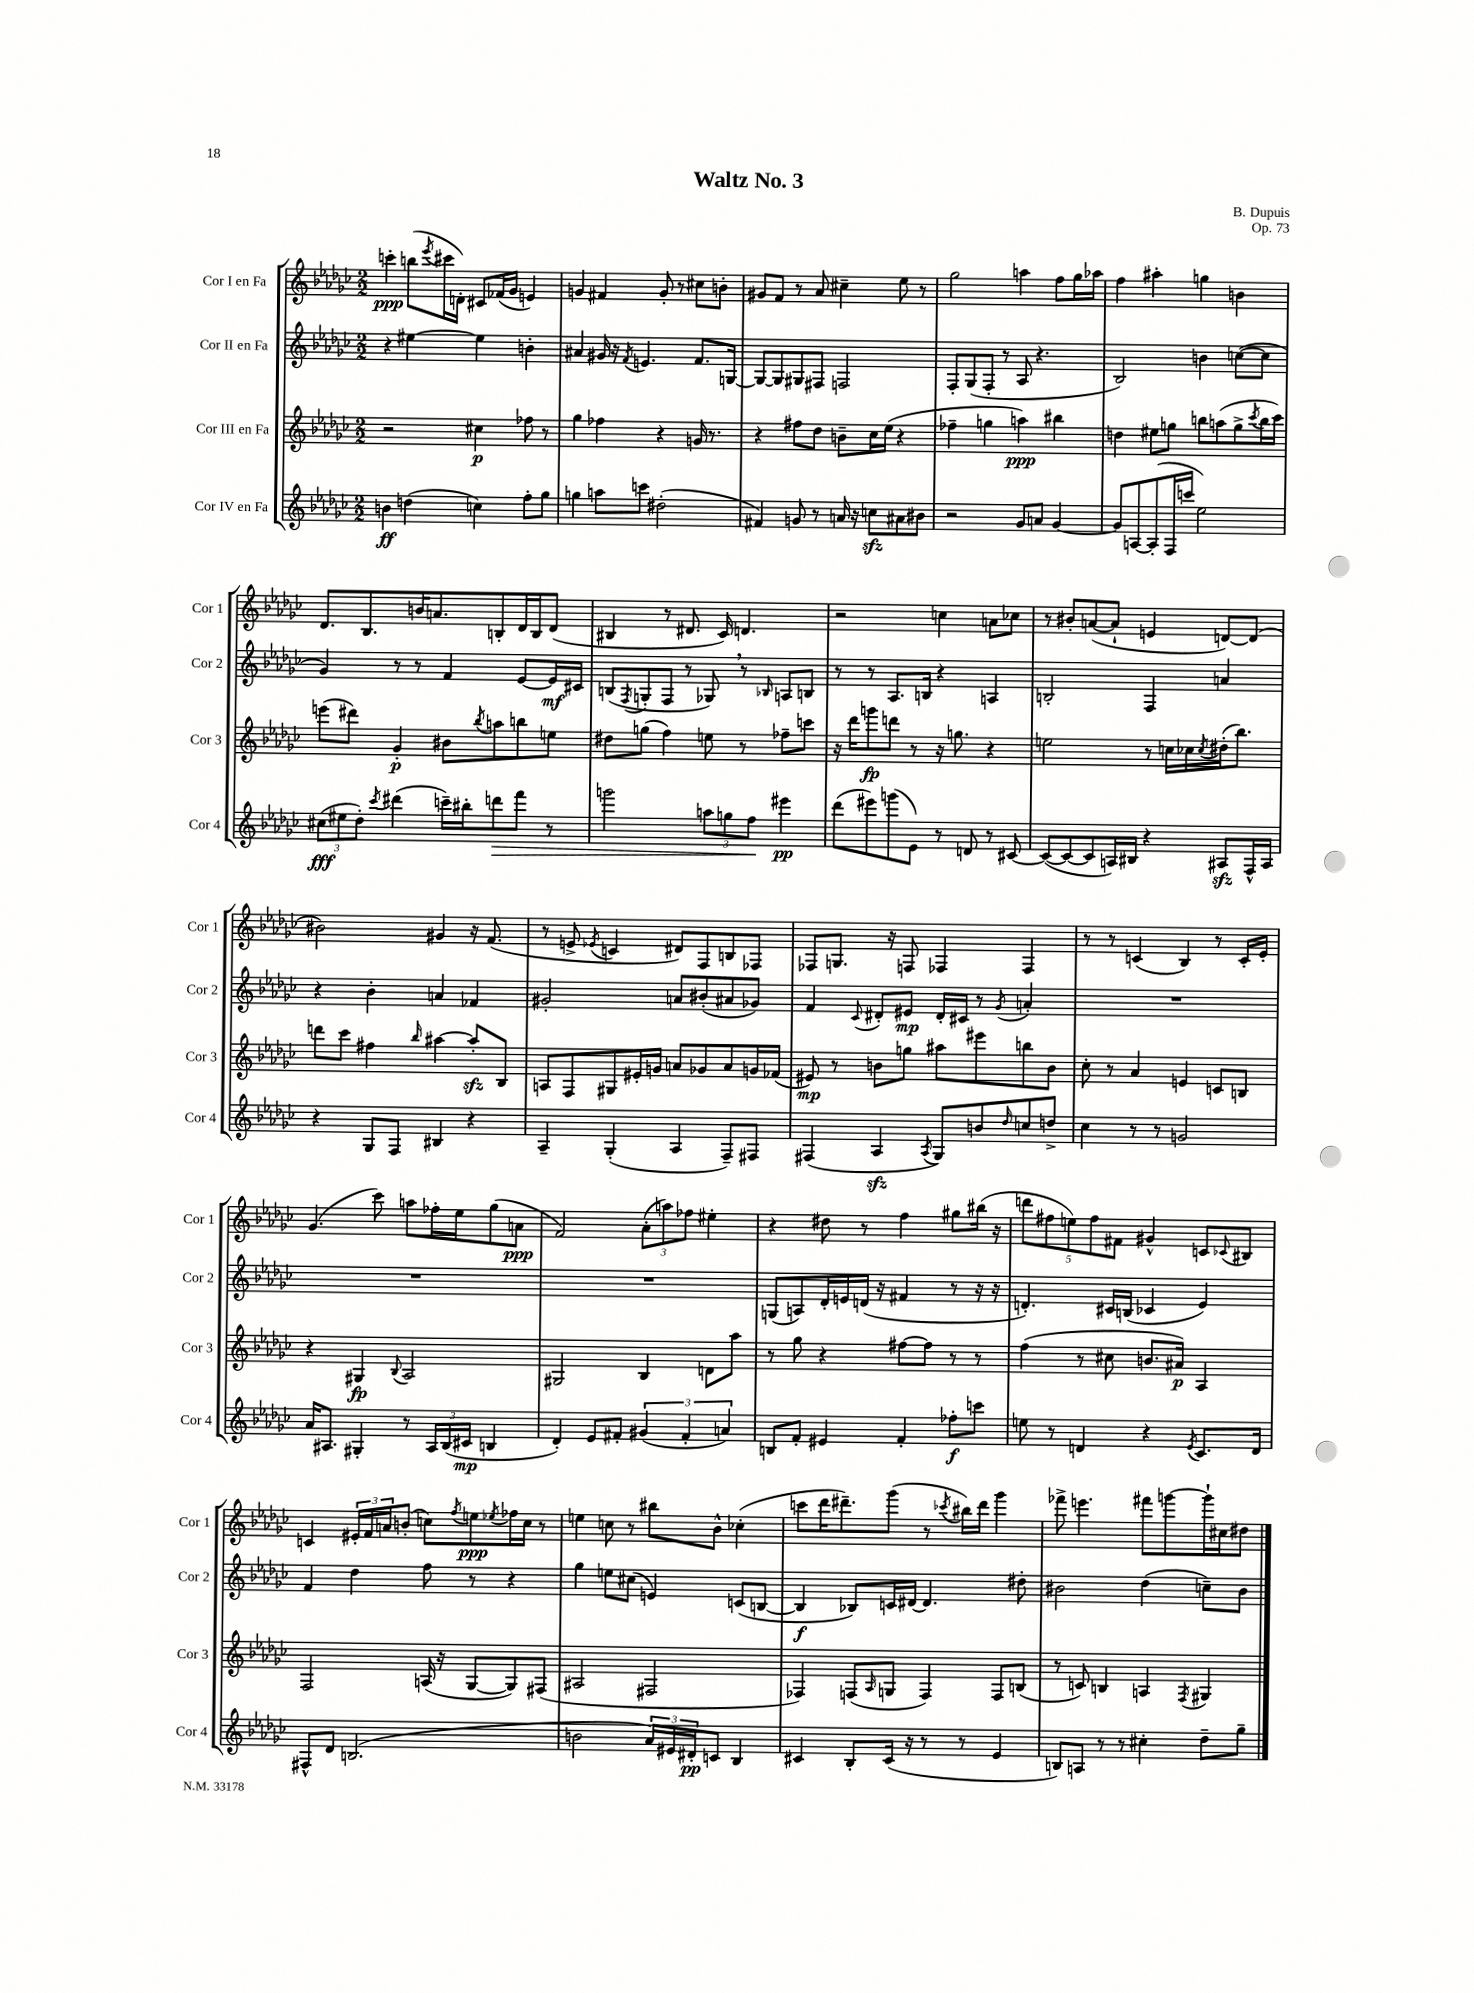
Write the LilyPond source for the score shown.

\header { title = "Waltz No. 3" composer = "B. Dupuis" opus = "Op. 73" }
<<
\new StaffGroup <<
\new Staff = "s0" \with { instrumentName = "Cor I en Fa" shortInstrumentName = "Cor 1" } {
    \clef treble \key ges \major \numericTimeSignature \time 2/2
    c'''4-.\ppp b''8( \acciaccatura { ees'''8 } cis'''16 d'16-.) cis'8 fes'16( ges'16 e'4) |
    g'4 fis'4 g'8-. r8 cis''8 b'8-. |
    gis'8 f'8 r8 aes'8 cis''4-- ees''8 r8 |
    ges''2 a''4 f''8 ges''16 aes''16 |
    f''4 ais''4-. g''4 b'4 |
    des'8. bes8. b'16 a'8. b8-. des'16 b16 des'8( |
    bis4 r8 dis'8. ces'16) d'4. |
    r2 c''4 a'8 ces''8 |
    r8 bis'8-. a'8~( a'8-! e'4 d'8~) d'8( |
    bis'2) gis'4 r16 f'8.( |
    r8 e'8-> \acciaccatura { ees'8 } c'4 dis'8) f8 b8 fes8 |
    fes8 g8. r16 f8 fes4 fes4 |
    r8 r8 c'4( bes4) r8 c'16-. ees'16-. |
    ges'4.( ces'''8) a''8 fes''16-. ees''16 ges''8( a'8\ppp |
    f'2) \tuplet 3/2 { aes'8-.( a''8) fes''8 } eis''4-. |
    r4 dis''8 r8 f''4 gis''8 bis''16( r16 |
    \tuplet 5/4 { d'''8 fis''8 e''8) fis''8 fis'8 } gis'4-^ c'8 \appoggiatura { ces'8 } bis8 |
    c'4 \tuplet 3/2 { eis'16-. f'16 a'16 } b'8-.( c''8) \acciaccatura { f''8 } e''8\ppp \acciaccatura { ees''8 } fes''16 c''16 r8 |
    e''4 c''8 r8 bis''8 bes'8-^ ces''4-.( |
    c'''8 des'''16 dis'''8.--) ges'''8( r8 \acciaccatura { ces'''8 } bis''16) dis'''16 ges'''4 |
    fes'''8-> e'''4. fis'''8 g'''8~ g'''16-! cis''16 dis''8 \bar "|." |
}
\new Staff = "s1" \with { instrumentName = "Cor II en Fa" shortInstrumentName = "Cor 2" } {
    \clef treble \key ges \major \numericTimeSignature \time 2/2
    r4 eis''4~ eis''4 b'4-. |
    ais'4 gis'16 r16 \acciaccatura { f'8 } e'4. f'8. g16~ |
    g8~ g8 gis8 fis8 f2 |
    f8-. ges8( f8-. r8 aes8 r4. |
    bes2) b'4 c''8~( c''8 |
    ges'4) r8 r8 f'4 ees'8~ ees'16\mf cis'16 |
    b8( \acciaccatura { f8 } g8-. f8 r8 ges8) \breathe r8 \grace { bes16 } a8 b8 |
    r8 r8 aes8. b16 r4 a4 |
    b2-. f4 a'4 |
    r4 bes'4-. a'4 fes'4 |
    gis'2-. a'8 bis'8-.( ais'8 ges'8) |
    f'4 \appoggiatura { ces'8 } dis'8-. eis'8\mp dis'16-. cis'16 r8 \acciaccatura { ges'8 } a'4-. |
    R1 |
    R1 |
    R1 |
    g8( a8) des'16-. e'16 d'16( r16 fis'4 r8 r16 r16 |
    d'4.-.) cis'16 b16( ces'4 ees'4) |
    f'4 des''4 f''8 r8 r4 |
    ges''4 e''8 cis''8( e'4) c'8( b8~ |
    b4\f bes8) c'16 dis'16~ dis'4. dis''8-. |
    bis'2 des''4( c''8--) bis'8 \bar "|." |
}
\new Staff = "s2" \with { instrumentName = "Cor III en Fa" shortInstrumentName = "Cor 3" } {
    \clef treble \key ges \major \numericTimeSignature \time 2/2
    r2 cis''4\p fes''8 r8 |
    ges''4 fes''4 r4 g'16 r8. |
    r4 fis''8 des''8 b'8-- ces''16 ees''16( r4 |
    fes''4-- g''4 a''4\ppp) bis''4 |
    d''4 eis''8 g''8 b''8 a''8( g''8-> \acciaccatura { ces'''8 } b''16 ces'''16) |
    e'''8( dis'''8) ges'4-.\p bis'8 \acciaccatura { bes''8 } a''8 b''8 e''8 |
    dis''8 g''8( f''4) e''8 r8 fes''8-- c'''8 |
    r16 des'''16 g'''8\fp d'''8 r8 r16 g''8. r4 |
    e''2 r8 c''16 ces''16 \acciaccatura { ces''8 } dis''16-.( bes''8.) |
    d'''8 ces'''8 fis''4 \grace { bes''16 } ais''4~ ais''8-.\sfz bes8 |
    a8 f8 gis8 eis'16-. g'16 a'8 ges'8 a'8 g'16 fes'16( |
    eis'8\mp) r8 b'8 g''8 ais''8 eis'''8 b''8 b'8 |
    ces''8-. r8 aes'4 e'4 c'8 b8 |
    r4 gis4\fp \appoggiatura { bes8 } aes2 |
    gis2 bes4 d'8 aes''8 |
    r8 ges''8 r4 fis''8~ fis''8 r8 r8 |
    f''4( r8 cis''8 b'8. ais'16\p) aes4 |
    f2 a16( r16 ges8~ ges8) fis8( |
    ais2 fis2 |
    fes4) f8( \grace { aes16 } g8 f4) f8 b8( |
    r8 c'8) b4 a4 \acciaccatura { f8 } gis4 \bar "|." |
}
\new Staff = "s3" \with { instrumentName = "Cor IV en Fa" shortInstrumentName = "Cor 4" } {
    \clef treble \key ges \major \numericTimeSignature \time 2/2
    b'4\ff d''4( c''4) f''8-. ges''8 |
    g''4 a''8 c'''8 dis''2-.( |
    fis'4) g'8 r8 a'16 r16 c''8\sfz ais'8 bis'8 |
    r2 ges'8 a'8 ges'4~ |
    ges'8 a8~ a8-.( f16 c'''16 ees''2) |
    \tuplet 3/2 { cis''8\fff( eis''8 des''8-.) } \acciaccatura { ces'''8 } dis'''4( c'''16--) bis''16-. d'''8\> f'''8 r8 |
    g'''2 \tuplet 3/2 { a''8 g''8 f''8\! } eis'''4\pp |
    des'''8( eis'''8) g'''8( ees'8) r8 d'8 r8 cis'8~ |
    cis'8~( cis'8~ cis'8 a16) bis16 r4 ais8\sfz f16-^ ais16 |
    r4 ges8 f8 bis4 r4 |
    aes4-- ges4-.( aes4 f8--) fis8 |
    fis4( aes4\sfz \acciaccatura { aes8 } ges8) b'8 \grace { des''16 } c''8 d''8-> |
    ces''4 r8 r8 g'2 |
    aes'16 ais8. gis4-. r8 \tuplet 3/2 { ais16 bes16( cis'16\mp } b4 |
    des'4-.) ees'8 fis'8-. \tuplet 3/2 { gis'4( fis'4-. a'4) } |
    b8 f'8-. eis'4 f'4-. fes''8-.\f c'''8 |
    e''8 r8 d'4 r4 \acciaccatura { ees'8 } ces'8. d'16 |
    fis8-^ des'8 b2.( |
    b'2 \tuplet 3/2 { aes'16) eis'16 dis'16-.\pp } c'8 bes4 |
    cis'4 bes8-. cis'16( r16 r8 r8 ees'4 |
    b8) a8 r8 r8 cis''4-. des''8-- ges''8-- \bar "|." |
}
>>
>>
\layout { \context { \Score \remove "Bar_number_engraver" } }
